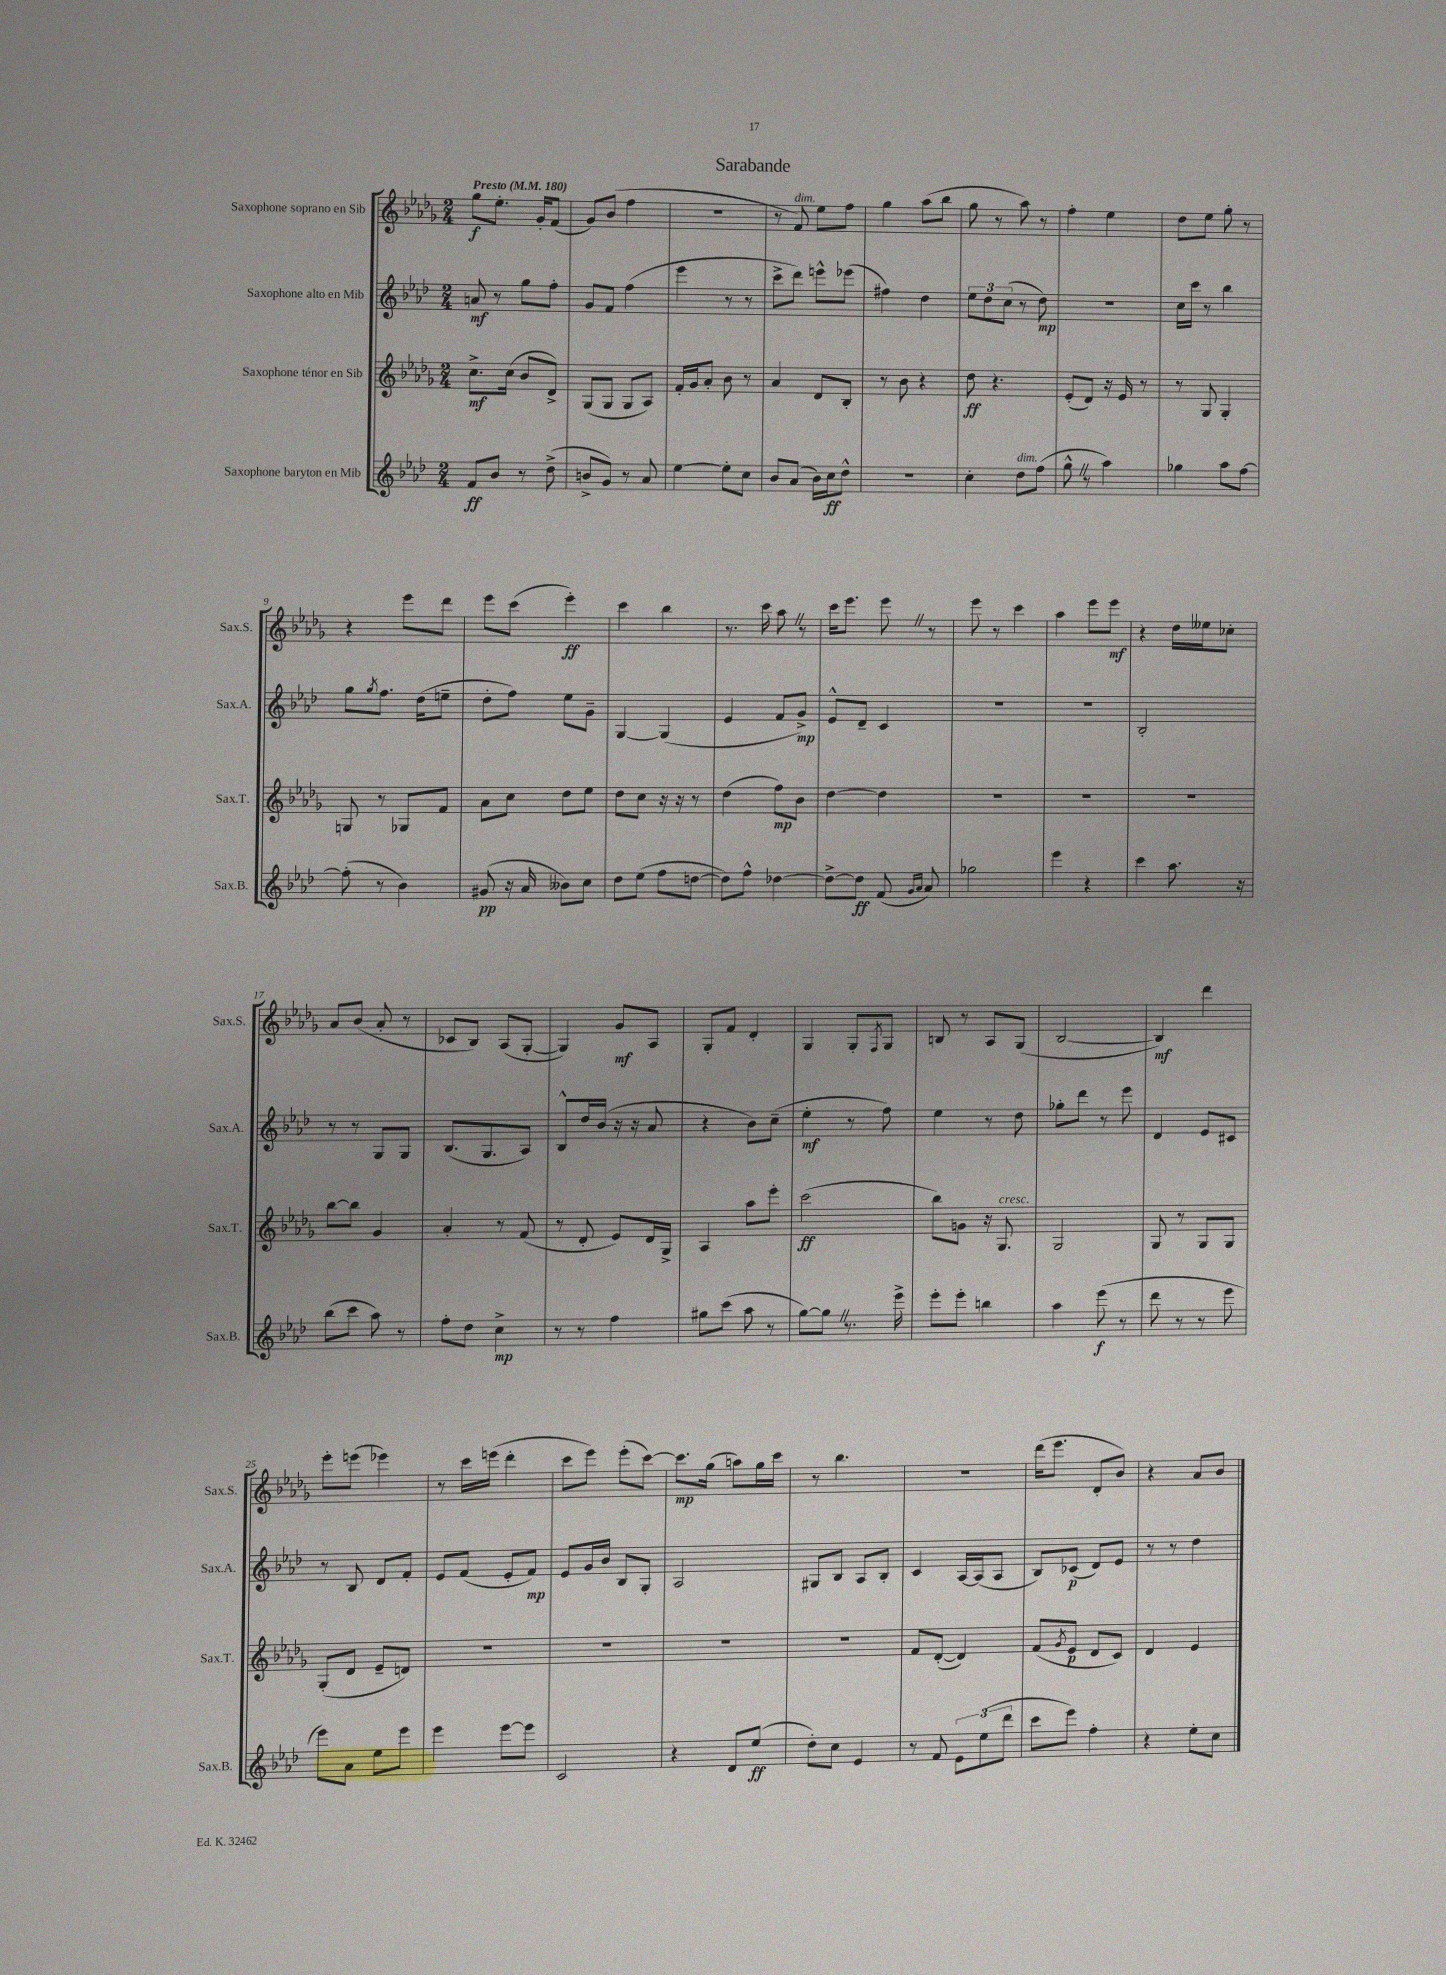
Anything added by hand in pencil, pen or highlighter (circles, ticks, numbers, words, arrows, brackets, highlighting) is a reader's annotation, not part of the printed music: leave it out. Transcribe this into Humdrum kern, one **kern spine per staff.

**kern	**dynam	**kern	**dynam	**kern	**dynam	**kern	**dynam
*part4	*part4	*part3	*part3	*part2	*part2	*part1	*part1
*staff4	*staff4	*staff3	*staff3	*staff2	*staff2	*staff1	*staff1
*I"Saxophone baryton en Mib	*	*I"Saxophone ténor en Sib	*	*I"Saxophone alto en Mib	*	*I"Saxophone soprano en Sib	*
*I'Sax.B.	*	*I'Sax.T.	*	*I'Sax.A.	*	*I'Sax.S.	*
*clefG2	*	*clefG2	*	*clefG2	*	*clefG2	*
*k[b-e-a-d-]	*	*k[b-e-a-d-g-]	*	*k[b-e-a-d-]	*	*k[b-e-a-d-g-]	*
*M2/4	*	*M2/4	*	*M2/4	*	*M2/4	*
*MM180	*	*MM180	*	*MM180	*	*MM180	*
=1	=1	=1	=1	=1	=1	=1	=1
!	!	!	!	!	!	!LO:TX:a:B:t=Presto	!
8f/L	ff	8.cc^\L	mf	8an/	mf	8gg-\L	f
8b-/J	.	.	.	8r	.	8.ee-'\J	.
.	.	(16cc\Jk	.	.	.	.	.
8r	.	8b-/L	.	8gg\L	.	.	.
.	.	.	.	.	.	16g-'/KL	.
(8dd-^\	.	8d-^/J)	.	8ff'\J	.	(8f/J	.
=2	=2	=2	=2	=2	=2	=2	=2
8bn^/L	.	(8G-/L	.	8g/L	.	8g-/L)	.
8g/J)	.	8G-/J	.	8f/J	.	(8b-/J	.
8r	.	8G-/L	.	(4ff\	.	4ff\	.
8a-/	.	8A-/J)	.	.	.	.	.
=3	=3	=3	=3	=3	=3	=3	=3
[4ee-\	.	16f'/LL	.	4eee-\	.	2r	.
.	.	16g-/J	.	.	.	.	.
.	.	8a-'/J	.	.	.	.	.
8ee-'\L]	.	8b-\	.	8r	.	.	.
8cc\J	.	8r	.	8r	.	.	.
=4	=4	=4	=4	=4	=4	=4	=4
8b-/L	.	4a-/	.	8ccc^\L	.	8r	.
!	!	!	!	!	!	!LO:TX:a:i:t=dim.	!
(8a-/J	.	.	.	8ddd-\J)	.	8f/)	.
16b-\LL)	.	8d-/L	.	8eeen^^\L	.	8ee-\L	.
16cc\J	ff	.	.	.	.	.	.
8dd-^^\J	.	8B-'/J	.	(8eee-X\J	.	8ff\J	.
=5	=5	=5	=5	=5	=5	=5	=5
2r	.	8r	.	4ff#X\)	.	4gg-\	.
.	.	8b-\	.	.	.	.	.
.	.	4r	.	4dd-\	.	(8aa-\L	.
.	.	.	.	.	.	8bb-\J	.
=6	=6	=6	=6	=6	=6	=6	=6
4cc'\	.	8dd-\	ff	12ee-\L	.	8gg-\	.
.	.	.	.	12dd-\	.	.	.
.	.	4.r	.	.	.	8r	.
.	.	.	.	(12cc\J	.	.	.
!LO:TX:a:i:t=dim.	!	!	!	!	!	!	!
8dd-\L	.	.	.	8r	.	8aa-\)	.
(8ff\J	.	.	.	8dd-\)	mp	8r	.
=7	=7	=7	=7	=7	=7	=7	=7
8gg^^Z\	.	(8e-'/L	.	2r	.	4ff'\	.
8r	.	8d-/J)	.	.	.	.	.
4aa-\)	.	16r	.	.	.	4ee-\	.
.	.	16e-/	.	.	.	.	.
.	.	8r	.	.	.	.	.
=8	=8	=8	=8	=8	=8	=8	=8
4gg-X\	.	8r	.	16cc\LL	.	8dd-\L	.
.	.	.	.	16ccc\JJ	.	.	.
.	.	8G-/	.	8r	.	8ee-\J	.
8aa-\L	.	4G-'/	.	4bb-\	.	8gg-'\	.
[8ff\J	.	.	.	.	.	8r	.
!!LO:LB:g=z
=9	=9	=9	=9	=9	=9	=9	=9
(8ff'\]	.	8Gn/	.	8gg\L	.	4r	.
.	.	.	.	8qgg/	.	.	.
8r	.	8r	.	8.ff\J	.	.	.
4b-\)	.	8G-X/L	.	.	.	8eee-\L	.
.	.	.	.	(16dd-\KL	.	.	.
.	.	8f/J	.	8een~\J	.	8ddd-\J	.
=10	=10	=10	=10	=10	=10	=10	=10
(8g#X/	pp	8a-\L	.	8dd-'\L	.	8eee-\L	.
16r	.	8cc\J	.	8ff\J)	.	(8ccc\J	.
16a-/	.	.	.	.	.	.	.
8b--X\L)	.	8dd-\L	.	8ee-\L	.	4eee-'\)	ff
8cc\J	.	8ee-\J	.	8g~\J	.	.	.
=11	=11	=11	=11	=11	=11	=11	=11
8dd-\L	.	8dd-\L	.	[4G/	.	4ccc\	.
(8ee-\J	.	8cc\J	.	.	.	.	.
8ff\L	.	16r	.	(4G/]	.	4bb-\	.
.	.	16r	.	.	.	.	.
[8ddn\J	.	8r	.	.	.	.	.
=12	=12	=12	=12	=12	=12	=12	=12
8dd\L])	.	(4dd-\	.	4e-/	.	8.r	.
8ff^^\J	.	.	.	.	.	.	.
.	.	.	.	.	.	16ccc\	.
[4dd-X\	.	8ff\L)	mp	8f/L	.	8aa-Z\	.
.	.	8b-\J	.	8g^/J)	mp	8r	.
=13	=13	=13	=13	=13	=13	=13	=13
8dd-^\L_	.	[4dd-\	.	8e-^^/L	.	16ccc\KL	.
.	.	.	.	.	.	8.eee-\J	.
8dd-\J]	ff	.	.	8d-~/J	.	.	.
(8f/	.	4dd-\]	.	4c/	.	8eee-Z\	.
16qqg/LL	.	.	.	.	.	.	.
16qqa-/JJ	.	.	.	.	.	.	.
8a-/)	.	.	.	.	.	8r	.
=14	=14	=14	=14	=14	=14	=14	=14
2gg-X\	.	2r	.	2r	.	8eee-\	.
.	.	.	.	.	.	8r	.
.	.	.	.	.	.	4ccc\	.
=15	=15	=15	=15	=15	=15	=15	=15
4eee-\	.	2r	.	2r	.	4aa-\	.
4r	.	.	.	.	.	8eee-\L	.
.	.	.	.	.	.	8eee-\J	mf
=16	=16	=16	=16	=16	=16	=16	=16
4ccc\	.	2r	.	2B-'/	.	4r	.
8.aa-\	.	.	.	.	.	16dd-\LL	.
.	.	.	.	.	.	16ee--X\J	.
.	.	.	.	.	.	8cc-X'\J	.
16r	.	.	.	.	.	.	.
!!LO:LB:g=z
=17	=17	=17	=17	=17	=17	=17	=17
(8bb-\L	.	[8bb-\L	.	8r	.	8a-/L	.
8ccc\J	.	8bb-\J]	.	8r	.	(8b-/J	.
8aa-\)	.	4g-/	.	8G/L	.	8a-'/	.
8r	.	.	.	8G/J	.	8r	.
=18	=18	=18	=18	=18	=18	=18	=18
8ff'\L	.	4a-'/	.	(8.B-/L	.	8c-X/L	.
8dd-\J	.	.	.	.	.	8B-/J)	.
.	.	.	.	8.G/	.	.	.
4cc^\	mp	8r	.	.	.	(8A-/L	.
.	.	(8f/	.	8A-/J)	.	[8G-'/J	.
=19	=19	=19	=19	=19	=19	=19	=19
8r	.	8r	.	8B-^^/L	.	4G-/])	.
8r	.	8d-'/	.	16dd-/L	.	.	.
.	.	.	.	(16b-/JJ	.	.	.
4ff\	.	8e-/L)	.	16r	.	8g-/L	mf
.	.	.	.	16r	.	.	.
.	.	16d-/L	.	8a-/	.	8A-/J	.
.	.	16G-^/JJ	.	.	.	.	.
=20	=20	=20	=20	=20	=20	=20	=20
8gg#X\L	.	4A-/	.	4r	.	8G-'/L	.
(8ccc\J	.	.	.	.	.	8f/J	.
8aa-\	.	8aa-\L	.	8b-\L)	.	4d-'/	.
8r	.	8eee-'\J	.	(8cc~\J	.	.	.
=21	=21	=21	=21	=21	=21	=21	=21
[8gg\L)	.	(2ccc\	ff	4ee-'\	mf	4G-/	.
8ggZ\J]	.	.	.	.	.	.	.
8.r	.	.	.	8r	.	8G-'/L	.
.	.	.	.	.	.	8qF/	.
.	.	.	.	8ff\)	.	8G-/J	.
16eee-^\	.	.	.	.	.	.	.
=22	=22	=22	=22	=22	=22	=22	=22
8eee-'\L	.	8bb-\L)	.	4ee-\	.	8Bn/	.
8eee-'\J	.	8gn\J	.	.	.	8r	.
4bbn\	.	16r	.	8r	.	8A-/L	.
!	!	!LO:TX:a:i:t=cresc.	!	!	!	!	!
.	.	8.G-/	.	.	.	.	.
.	.	.	.	8dd-\	.	(8G-/J	.
=23	=23	=23	=23	=23	=23	=23	=23
4aa-\	.	2G-/	.	8gg-X'\L	.	[2B-/	.
.	.	.	.	8ddd-\J	.	.	.
(8eee-\	f	.	.	8r	.	.	.
8r	.	.	.	8eee-\	.	.	.
=24	=24	=24	=24	=24	=24	=24	=24
8ddd-\	.	8G-/	.	4d-/	.	4B-/])	mf
8r	.	8r	.	.	.	.	.
8r	.	8G-/L	.	8e-/L	.	4ddd-\	.
8eee-\	.	8G-/J	.	8c#X/J	.	.	.
!!LO:LB:g=z
=25	=25	=25	=25	=25	=25	=25	=25
8eee-\L)	.	(8G-'/L	.	8r	.	8eee-'\L	.
8a-\J	.	8d-/J	.	8B-/	.	(8eeen\J	.
8ee-\L	.	8e-~/L	.	8d-/L	.	4eee-X\)	.
8eee-\J	.	8dn/J)	.	8f'/J	.	.	.
=26	=26	=26	=26	=26	=26	=26	=26
4eee-\	.	2r	.	8e-/L	.	8r	.
.	.	.	.	(8f/J	.	16ccc\LL	.
.	.	.	.	.	.	(16eeen\JJ	.
[8eee-\L	.	.	.	8e-'/L	.	4ddd-'\	.
8eee-\J]	.	.	.	8f/J)	mp	.	.
=27	=27	=27	=27	=27	=27	=27	=27
2c/	.	2r	.	8e-/L	.	8ccc\L	.
.	.	.	.	16g/L	.	8eee-\J)	.
.	.	.	.	16b-/JJ	.	.	.
.	.	.	.	8B-/L	.	(8eee-'\L	.
.	.	.	.	8G'/J	.	[8ccc\J)	.
=28	=28	=28	=28	=28	=28	=28	=28
4r	.	2r	.	2A-/	.	8.ccc\L]	mp
.	.	.	.	.	.	(16gg-\Jk	.
8d-/L	.	.	.	.	.	8aan\L)	.
(8ee-/J	ff	.	.	.	.	16gg-\L	.
.	.	.	.	.	.	16ccc\JJ	.
=29	=29	=29	=29	=29	=29	=29	=29
8dd-'\L)	.	2r	.	8G#X/L	.	8r	.
8cc\J	.	.	.	8B-/J	.	4.bb-\	.
4e-/	.	.	.	8A-/L	.	.	.
.	.	.	.	8B-'/J	.	.	.
=30	=30	=30	=30	=30	=30	=30	=30
8r	.	8f/L	.	4c/	.	2r	.
8f/	.	([8d-'/J	.	.	.	.	.
12e-\L	.	4d-/])	.	[16A-/LL	.	.	.
.	.	.	.	(16A-/J]	.	.	.
(12ee-\	.	.	.	.	.	.	.
.	.	.	.	8A-/J	.	.	.
12ddd-\J	.	.	.	.	.	.	.
=31	=31	=31	=31	=31	=31	=31	=31
8ccc\L	.	(8f/L	.	8B-/L)	.	(16ddd-\KL	.
.	.	.	.	.	.	8.eee-\J	.
.	.	8qg-/	.	.	.	.	.
8eee-\J)	.	8e-/J	p	(8c-X/J	p	.	.
4ff'\	.	8d-/L	.	8d-/L)	.	8d-'/L	.
.	.	8c/J)	.	8e-/J	.	8b-/J)	.
=32	=32	=32	=32	=32	=32	=32	=32
4r	.	4d-/	.	8r	.	4r	.
.	.	.	.	8r	.	.	.
8ee-'\L	.	4e-/	.	4dd-\	.	8a-/L	.
8cc\J	.	.	.	.	.	8b-/J	.
==	==	==	==	==	==	==	==
*-	*-	*-	*-	*-	*-	*-	*-
